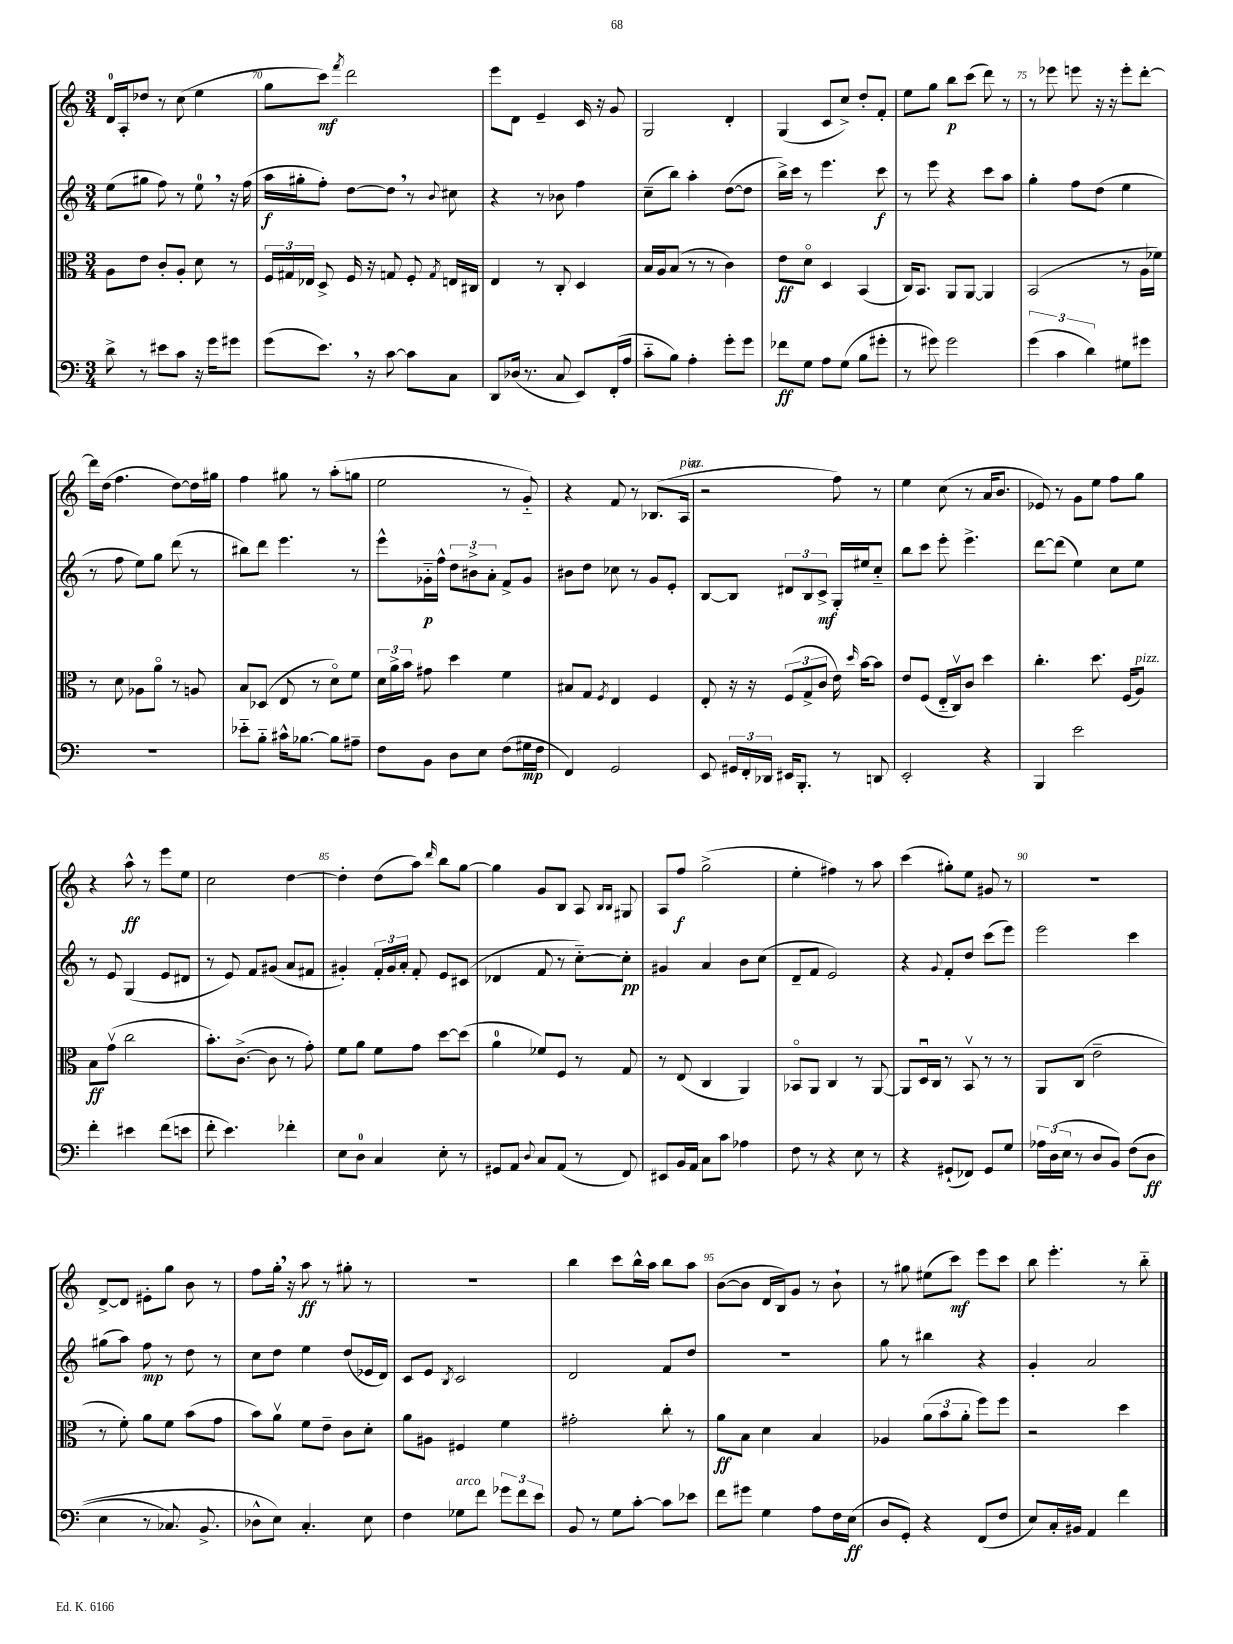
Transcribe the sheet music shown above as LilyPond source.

<<
\new StaffGroup <<
\new Staff = "s0" {
    \clef treble \key c \major \numericTimeSignature \time 3/4
    \autoBeamOff d'16[-0 a16-. des''8] r8 c''8( e''4 |
    g''8[ c'''8]\mf) \acciaccatura { f'''8 } d'''2 |
    e'''8[ d'8] e'4-- c'16 r16 g'8 |
    g2 d'4-. |
    g4( c'8[ c''8]->) d''8[-. f'8]-. |
    e''8[ g''8] b''8[\p c'''8]( d'''8) r8 |
    r8 ees'''8 e'''8 r16 r16 e'''8[-. d'''8]~-. |
    d'''16[ d''16]( f''4. d''8[~) d''16 gis''16] |
    f''4 gis''8 r8 a''8[-.( g''8] |
    e''2 r8 g'8-_) |
    r4 f'8 r8 bes8.[( a16]^\markup { \italic "pizz." } |
    r2 f''8) r8 |
    e''4 c''8( r8 a'16[ b'8.] |
    ees'8) r8 g'8[ e''8] f''8[ g''8] |
    r4 a''8-^\ff r8 e'''8[ e''8] |
    c''2 d''4~ |
    d''4-. d''8[( a''8]) \grace { d'''16 } b''8[ g''8]~ |
    g''4 g'8[ b8] a8 \grace { b16[ b16] } gis8 |
    a8[ f''8]\f g''2->( |
    e''4-. fis''4) r8 a''8 |
    c'''4( gis''8[-.) e''8] gis'8 r8 |
    R2. |
    d'8[~-> d'8] eis'8[-. g''8] b'8 r8 |
    f''8[ g''16]-. \breathe r16 a''8\ff r8 gis''8-. r8 |
    R2. |
    b''4 c'''8[ b''16-^ a''16] b''8[ a''8] |
    b'8[~( b'8] d'16[ b16) g'8] r8 b'8-! |
    r8 gis''8 eis''8[( c'''8]\mf) e'''8[ c'''8] |
    b''8 e'''4.-. r8 b''8-_ \bar "|." |
}
\new Staff = "s1" {
    \clef treble \key c \major \numericTimeSignature \time 3/4
    \autoBeamOff e''8[( gis''8] f''8) r8 e''8-0 \breathe r16 f''16( |
    a''16[\f gis''16-. f''8]-.) d''8[~ d''8] \breathe r8 \appoggiatura { b'8 } cis''8 |
    r4 r8 bes'8 f''4 |
    c''8[--( b''8]) a''4-. d''8[~( d''8] |
    b''16[->) c'''16] r8 e'''4. c'''8\f |
    r8 e'''8 r4 c'''8[ a''8] |
    g''4-. f''8[ d''8]( e''4 |
    r8 f''8 e''8[) g''8] d'''8( r8 |
    bis''8[) d'''8] e'''4. r8 |
    e'''8[-^ ges'16-_\p f''16]-^ \tuplet 3/2 { d''8[ bis'8-> a'8]-. } f'8[-> ges'8] |
    bis'8[ d''8] ces''8 r8 g'8[ e'8]-. |
    b8[~ b8] \tuplet 3/2 { dis'8[ b8 c'8]->\mf } g16[-. eis''16 c''8]-_ |
    b''8[ c'''8] e'''8-. e'''4.-> |
    d'''8[~ d'''8]( e''4) c''8[ e''8] |
    r8 e'8 g4( e'8[ dis'8] |
    r8 e'8) f'8[ gis'8]( a'8[ fis'8] |
    gis'4-.) \tuplet 3/2 { f'16[-. gis'16 a'16]-. } f'8-. e'8[ cis'8]( |
    des'4 f'8 r8 c''8[~-_) c''8]-.\pp |
    gis'4 a'4 b'8[ c''8]( |
    d'8[-- f'8] e'2) |
    r4 \appoggiatura { g'8 } f'8[-. d''8] c'''8[( e'''8]) |
    e'''2 c'''4 |
    gis''8[( a''8]) f''8\mp r8 d''8 r8 |
    c''8[ d''8] e''4 d''8[( ees'16 d'16]) |
    c'8[ e'8] \acciaccatura { b8 } c'2 |
    d'2 f'8[ d''8] |
    R2. |
    g''8 r8 bis''4 r4 |
    g'4-. a'2 \bar "|." |
}
\new Staff = "s2" {
    \clef alto \key c \major \numericTimeSignature \time 3/4
    \autoBeamOff a8[ e'8] c'8[-. a8]-. d'8 r8 |
    \tuplet 3/2 { f16[ gis16 ees16] } d8-> f16 r16 g8 f8-. \acciaccatura { g8 } e16[ cis16] |
    e4 r8 c8-. d4 |
    b16[ a16 b8]( r8 r8 c'4) |
    e'8[\ff d'8]\flageolet d4 b,4( |
    c16[) b,8.] a,8[ a,8]~ a,4 |
    b,2( r8 a16[ fes'16]) |
    r8 d'8 aes8[ a'8]\flageolet r8 a8 |
    b8[ des8]( e8 r8 d'8[\flageolet) f'8] |
    \tuplet 3/2 { d'16[ a'16-> b'16] } gis'8 d''4 f'4 |
    bis8[ g8] \acciaccatura { f8 } e4 f4 |
    e8-. r16 r16 \tuplet 3/2 { f8[( g8-> c'8] } e'16) \grace { d''16 } b'16[~ b'8] |
    e'8[ f8]( e16[-_ c16\upbow) c'8] d''4 |
    c''4.-. d''8. f16[( a8]^\markup { \italic "pizz." }) |
    b8[\ff g'8]\upbow( c''2 |
    b'8.[-.) c'8.]~->( c'8 r8 g'8-.) |
    f'8[ a'8] f'8[ g'8] d''8[~ d''8]( |
    a'4-0 fes'8[) f8] r8 g8 |
    r8 e8( c4 a,4) |
    bes,8[\flageolet a,8] c4 r8 a,8~ |
    a,8[ d16\downbow c16] r8 b,8\upbow r8 r8 |
    a,8[ c8]( e'2-- |
    r8 f'8-.) a'8[ f'8] b'8[( g'8] |
    b'8[) a'8]\upbow f'8[ e'8]-- c'8[ d'8]-. |
    a'8[ ais8] fis4 f'4 |
    gis'2-. c''8-. r8 |
    a'8[\ff b8] d'4 b4 |
    aes4 \tuplet 3/2 { a'8[( b'8 a'8]-. } f''8[) f''8] |
    r2 d''4 \bar "|." |
}
\new Staff = "s3" {
    \clef bass \key c \major \numericTimeSignature \time 3/4
    \autoBeamOff d'8-> r8 eis'8[ c'8] r16 g'16[ gis'8] |
    g'8[( e'8.]) \breathe r16 c'8~ c'8[ c8] |
    d,8[ des16]( r8. c8 e,8[) f,16-.( a16] |
    c'8[-_ b8]) a4-. g'8[-. g'8] |
    fes'8[\ff g8] a8[ g8]( b8[ gis'8]-. |
    r8 gis'8) gis'2 |
    \tuplet 3/2 { g'4( c'4 d'4) } gis8[ gis'8] |
    R2. |
    ees'8[-_ b8]-_ cis'16[-^ bes8.]~ bes8[ ais8]-- |
    f8[ b,8] d8[ e8] f8[( gis16\mp f16] |
    f,4) g,2 |
    e,8 \tuplet 3/2 { gis,16[ f,16-. des,16] } eis,16[ b,,8.]-. r8 d,8 |
    e,2-. r4 |
    b,,4 e'2 |
    f'4-. eis'4 f'8[( e'8] |
    f'8-. e'4.) fes'4-. |
    e8[ d8]-0 c4 e8-. r8 |
    gis,8[ a,8] \appoggiatura { d8 } c8[ a,8]( r8 f,8) |
    eis,8[ b,16 a,16] c8[ c'8] aes4 |
    f8 r8 r4 e8 r8 |
    r4 gis,8[-!( fes,8]) gis,8[ g8] |
    \tuplet 3/2 { aes16[ d16( e16] } r8 d8[ b,8]) f8[(\( d8]\ff |
    e4 r8 ces8.) b,8.-> |
    des8[-^ e8]\) c4.-. e8 |
    f4 ges8[^\markup { \italic "arco" } f'8] \tuplet 3/2 { ges'8[ f'8 e'8] } |
    b,8 r8 g8[ c'8]~-. c'8[ ees'8] |
    f'8[ gis'8] g4 a8[ f16 e16]\ff( |
    d8[ g,8]-.) r4 f,8[( f8] |
    e8[) c16-. bis,16] a,4 f'4 \bar "|." |
}
>>
>>
\layout { \context { \Score currentBarNumber = #69 \override BarNumber.break-visibility = ##(#f #t #t) barNumberVisibility = #(every-nth-bar-number-visible 5) } }
